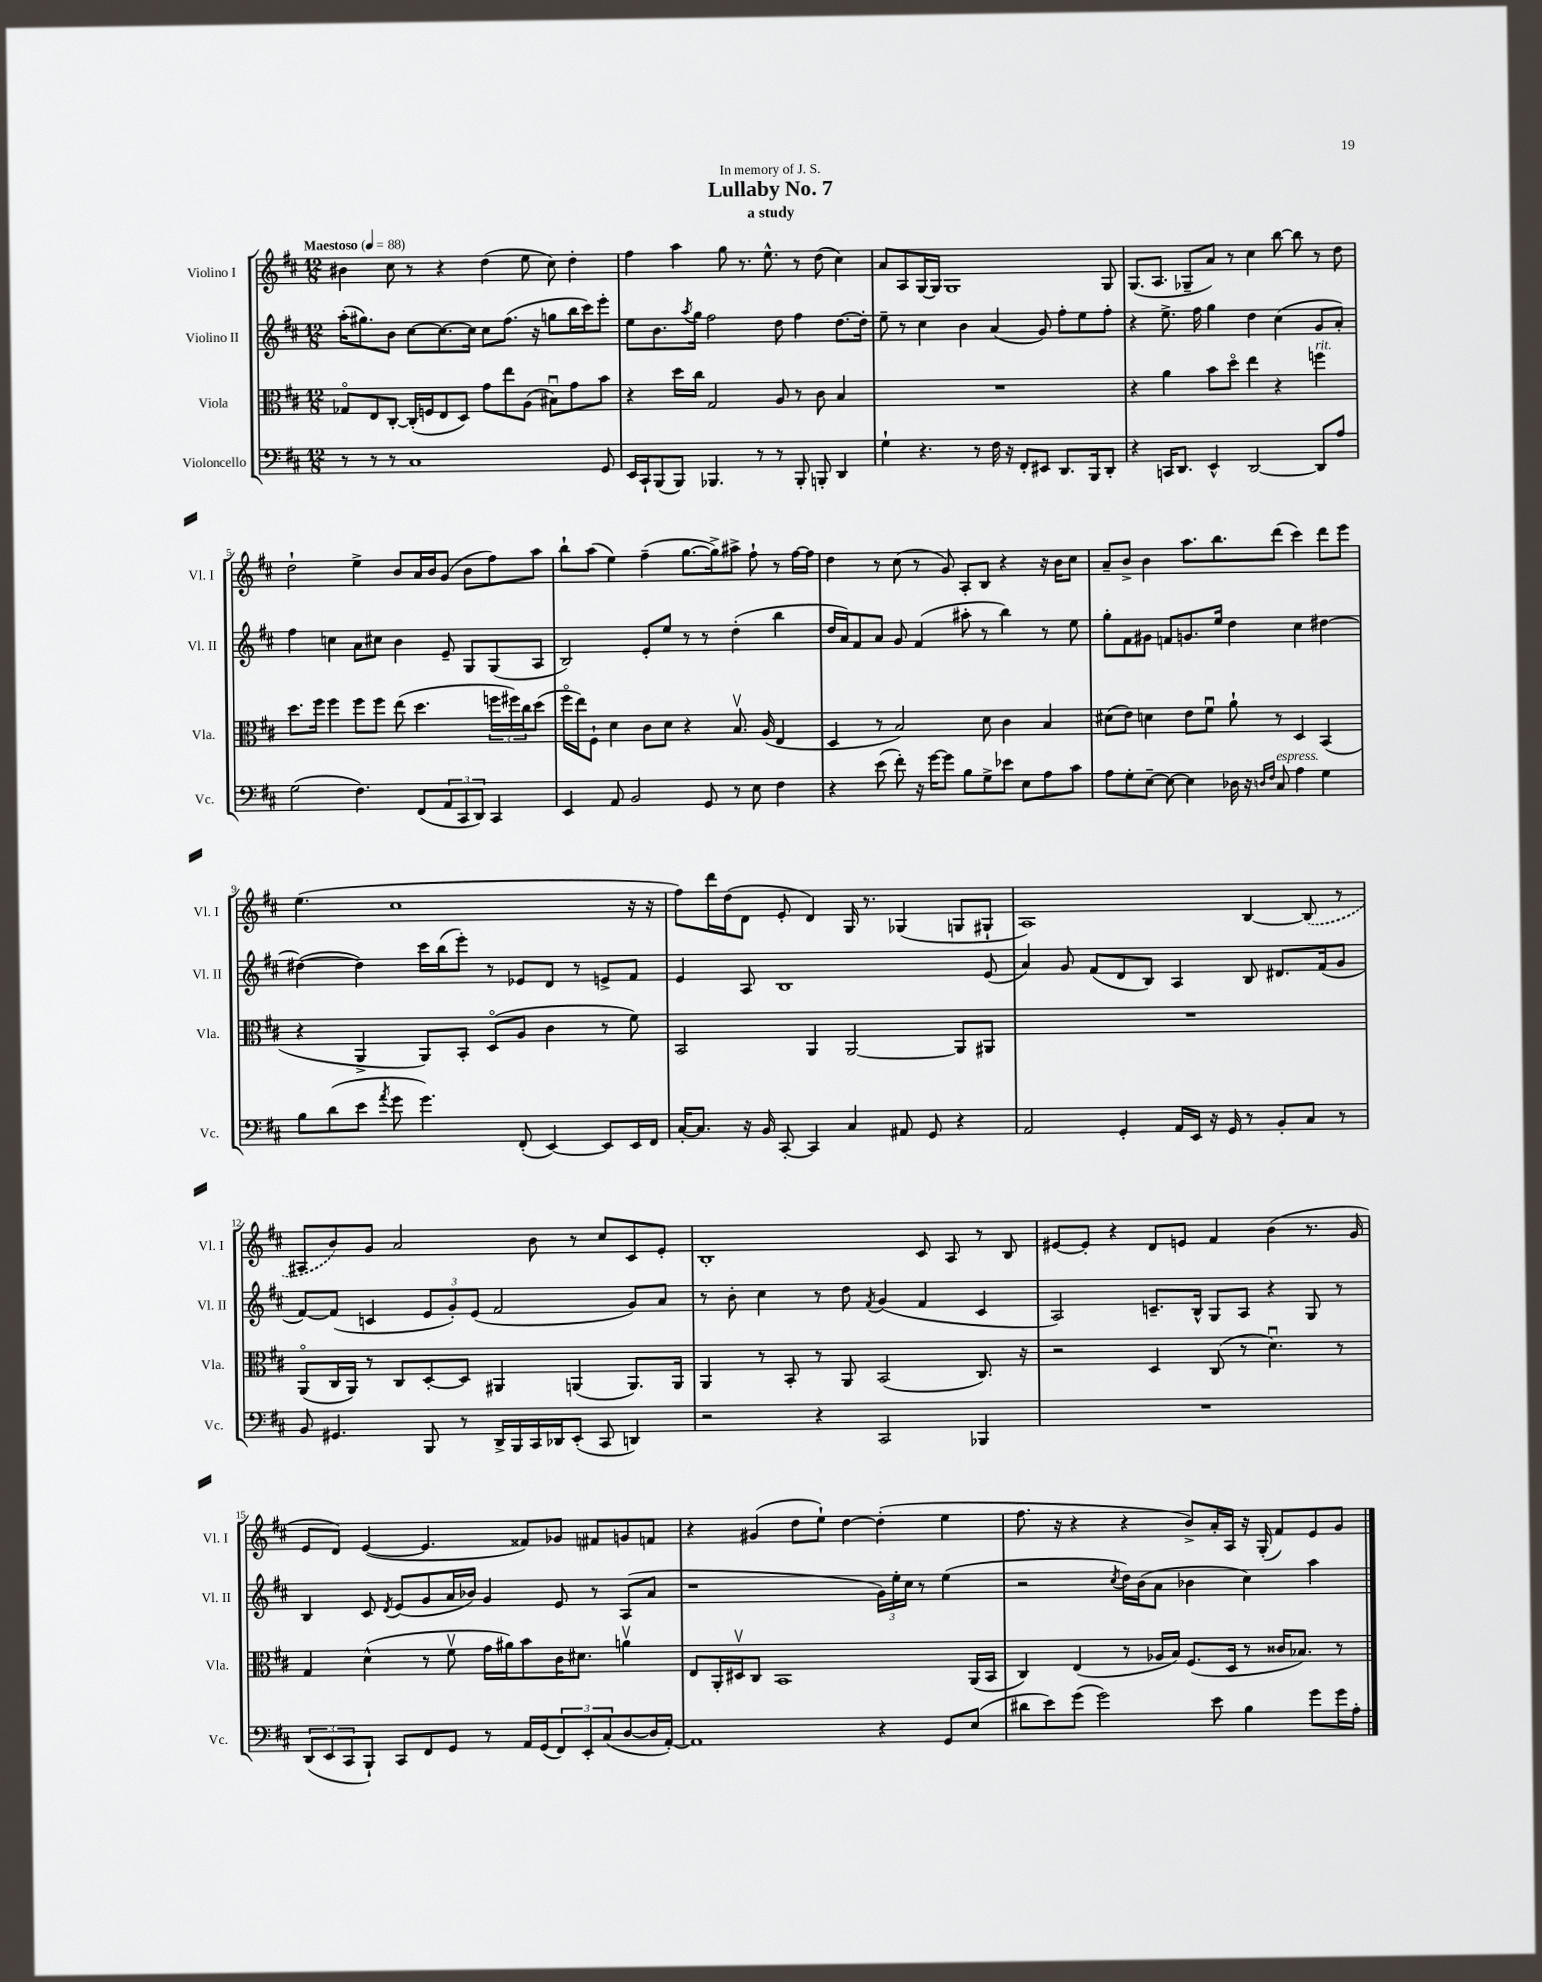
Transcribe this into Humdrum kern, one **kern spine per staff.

**kern	**kern	**kern	**kern
*part4	*part3	*part2	*part1
*staff4	*staff3	*staff2	*staff1
*I"Violoncello	*I"Viola	*I"Violino II	*I"Violino I
*I'Vc.	*I'Vla.	*I'Vl. II	*I'Vl. I
*clefF4	*clefC3	*clefG2	*clefG2
*k[f#c#]	*k[f#c#]	*k[f#c#]	*k[f#c#]
*M12/8	*M12/8	*M12/8	*M12/8
*MM88	*MM88	*MM88	*MM88
=1	=1	=1	=1
!	!	!	!LO:TX:a:B:t=Maestoso
8r	8G-X/L	(16aa'\KL	4b#X\
.	.	8.gg#X\)	.
8r	8E/	.	.
8r	[8C#'/J	8b\J	8cc#\
1C#	(16C#'/LL]	[8cc#\L	8r
.	16Fn/J	.	.
.	8E/	8.cc#\_	4r
.	8D/J)	.	.
.	.	16cc#\Jk]	.
.	8g\L	8cc#\L	(4dd\
.	8ee\	(8.ff#\J	.
.	(8A\J	.	8ee\
.	.	16r	.
.	8B#Xu\L)	8ggn\L	8cc#\)
.	8g\	16bb\L	4dd'\
.	.	16ccc#\J)	.
8GG/	8b\J	8eee'\J	.
=2	=2	=2	=2
16EE/LL	4r	8ee\L	4ff#\
16CC#`/J	.	.	.
(8BBB/	.	8.b\	.
8BBB/J)	16dd\LL	.	4aa\
.	.	8qaa/	.
.	16cc#\JJ	16gg\Jk	.
4.BBB-X/	2G/	2ff#\	.
.	.	.	8gg\
.	.	.	8.r
8r	.	.	.
.	.	.	8.ee^^\
8r	8A/	8dd\	.
8BBB-'/	8r	4ff#\	8r
8BBBn'/	8c#\	.	(8dd\
4DD/	4B/	[8.dd\L	4cc#\)
.	.	16dd'\Jk]	.
=3	=3	=3	=3
4G`\	1.r	8ee~\	8a/L
.	.	8r	8A/
4.r	.	4cc#\	[16G/L
.	.	.	16G/JJ]
.	.	.	1G
.	.	4b\	.
8r	.	.	.
16F#\	.	(4a/	.
16r	.	.	.
8FF#'/L	.	.	.
8EE#X/J	.	8g/)	.
8.DD/L	.	8ff#'\L	.
.	.	8ee\	.
16BBB/k	.	.	.
8DD'/J	.	8ff#'\J	8G/
=4	=4	=4	=4
4r	4r	4r	(8.G/L
.	.	.	8.A/J
16CCn/KL	4a\	8.ee^\	.
8.DD/J	.	.	.
.	.	.	8G-X~/L
.	.	16ff#\	.
4EE^^/	8b\L	4gg\	8a/J)
.	8dd\J	.	8r
[2DD/	4ee\	4dd\	4cc#\
.	4r	(4cc#\	[8bb\
.	.	.	8bb\]
!	!LO:TX:a:i:t=rit.	!	!
8DD/L]	4ffn\	8g/L	8r
8A/J	.	8a'/J)	8dd\
!!LO:LB:g=z
=5	=5	=5	=5
(2G\	8.dd\L	4ff#\	2dd`\
.	16ff#\Jk	.	.
.	4ff#\	4ccn\	.
4.F#\)	8ff#\L	8a\L	4ee^\
.	8ff#\J	8cc#X\J	.
.	(8ee\	4b\	8b/L
(8FF#/L	4.dd\	.	16a/L
.	.	.	16b/J
12AA/	.	8e~/	(8g/J
12CC#/	.	.	.
.	.	8G/L	8b\L
12DD/J)	.	.	.
4CC#/	24ffn\LL	(8G/	8ff#\)
.	24ff#X\)	.	.
.	24cc#\J	.	.
.	(8dd\J	8A/J	8aa\J
=6	=6	=6	=6
4EE/	16ff#\LL	2B/)	8bb`\L
.	16ee\J)	.	.
.	8F#`\J	.	(8aa\J
8AA/	4d\	.	4ee\)
2BB/	.	.	.
.	8c#\L	8e'/L	(4ff#~\
.	8d\J	8ee/J	.
.	4r	8r	[8.gg\L
8GG/	.	8r	.
.	.	.	16gg^\k])
8r	8.Bv/	(4dd'\	8aa#X^\J
8E\	.	.	8ff#`\
.	(16A/	.	.
4F#\	4E/	4bb\	8r
.	.	.	[16ff#\LL
.	.	.	16ff#\JJ]
=7	=7	=7	=7
4r	4D/	16dd/LL	4dd\
.	.	16a/J)	.
.	.	8f#/	.
(8e\	8r	8a/J	8r
8f#'\)	2B/)	8g/	(8cc#\
16r	.	(4f#/	8r
[16g\KL	.	.	.
8g\J]	.	.	8g/)
8B\L	.	8aa#X'\	8A'/L
8G^\	8d\	8r	8B/J
8e-X\J	4c#\	4bb\)	4r
8E\L	.	.	.
8A\	4B/	8r	16r
.	.	.	16b\KL
8c#\J	.	8ee\	8cc#\J
=8	=8	=8	=8
8A\L	(8d#X\L	8gg'\L	8a~/L
8G'\	8e\J)	8f#\	8b^/J
[8E~\J	4dn\	8g#X\J	4b\
8E\_	.	8fn/L	.
4E\]	8e\L	8.gn/	8.aa\L
.	8f#u\J	.	.
.	.	16ee/Jk	8.bb\
16D-X\	8a`\	4dd\	.
16r	.	.	.
16qqDn/LL	.	.	.
16qqF#/JJ	.	.	.
!LO:TX:a:i:t=espress.	!	!	!
8C#/	8r	.	(8ddd\J
4A\	4D/	4cc#\	4ccc#\)
4G\	(4BB/	[4dd#X\	8ddd\L
.	.	.	8eee\J
!!LO:LB:g=z
=9	=9	=9	=9
8B\L	4r	(4dd#X\_	(4.ee\
(8d\	.	.	.
8e\J	4AA^/	4dd#\])	.
8qa/	.	.	.
8g\	.	.	1cc#
4.g\)	8AA/L)	16ccc#\LL	.
.	.	(16bb\J	.
.	8BB'/J	8eee'\J)	.
.	(8D/L	8r	.
(8FF#'/	8A/J	8e-X/L	.
[4EE/)	4c#\	8d/J	.
.	.	8r	.
8EE/L]	8r	8en^/L	.
16EE/L	8f#\)	8f#/J	16r
16FF#/JJ	.	.	16r
=10	=10	=10	=10
[16C#'/KL	2BB/	4e/	8ff#\L)
8.C#/J]	.	.	.
.	.	.	16ddd\L
.	.	.	(16dd\J
16r	.	8A/	8d\J
16BB/	.	.	.
[8CC#'/	.	1B	8e'/
4CC#/]	4AA/	.	4d/)
4C#/	[2AA/	.	16G/
.	.	.	8.r
8AA#X/	.	.	(4G-X/
8GG/	.	.	.
4r	8AA/L]	.	8Gn/L
.	8AA#X/J	(8e/	8G#X`/J
=11	=11	=11	=11
2AA/	1.r	4a/)	1A)
.	.	8g/	.
.	.	(8f#/L	.
4GG'/	.	8d/	.
.	.	8B/J)	.
16AA/LL	.	4A/	.
16EE/JJ	.	.	.
16r	.	.	.
16GG/	.	.	.
8r	.	8B/	[4B/
8BB'/L	.	8.d#X/L	.
8C#/J	.	.	(8B/]
.	.	(16f#/k	.
8r	.	8g/J	8r
!!LO:LB:g=z
=12	=12	=12	=12
8BB/	(8AA/L	[8f#/L)	8A#X/L
4.GG#X/	16C#/L	(8f#/J]	8b/)
.	16AA/JJ)	.	.
.	8r	4cn/	8g/J
.	8C#/L	.	2a/
8BBB/	[8D'/	12e/L	.
.	.	12g'/)	.
8r	8D/J]	.	.
.	.	(12e/J	.
16DD^/LL	4AA#X/	2f#/	.
16BBB/	.	.	.
16CC#/	.	.	8b\
16DD-X/J	.	.	.
(8EE'/J	(4AAn/	.	8r
8CC#/	.	.	8cc#/L
4DDn/)	8.AA/L)	8g/L)	8c#/
.	.	8a/J	8e'/J
.	16AA/Jk	.	.
=13	=13	=13	=13
2r	4AA/	8r	1B'
.	.	8b'\	.
.	8r	4cc#\	.
.	8BB'/	.	.
4r	8r	8r	.
.	8AA/	8dd\	.
.	.	8qf#/	.
2CC#/	(2BB/	(4g/	.
.	.	4f#/	8c#/
.	.	.	8A/
4BBB-X/	8.C#/)	4c#/	8r
.	.	.	8B/
.	16r	.	.
=14	=14	=14	=14
1.r	2r	2A/)	[8e#X/L
.	.	.	8e#'/J]
.	.	.	4r
.	4D/	8.cn~/L	8d/L
.	.	.	8en/J
.	.	16B^^/Jk	.
.	(8C#/	8G/L	4f#/
.	8r	8A/J	.
.	4.du\)	4r	(4b\
.	.	8G/	8.r
.	8r	8r	.
.	.	.	16g/
!!LO:LB:g=z
=15	=15	=15	=15
(12DD/L	4G/	4B/	8e/L
12EE/	.	.	.
.	.	.	8d/J)
12CC#/	.	.	.
8BBB`/J)	(4d^^\	8c#/	([4e/
.	.	8qd/	.
8CC#/L	.	(8e/L	.
8FF#/	8r	8g/	4.e/]
8GG/J	8f#v\	16a/L	.
.	.	16b-X/JJ)	.
8r	16g\LL	4g/	.
.	16a#X\J)	.	.
16AA/LL	8b\	.	8f##X/L)
(16GG/J	.	.	.
12FF#/)	16c#\K	8e/	8g-X/J
.	8.d#X\J	.	.
12EE'/	.	.	.
.	.	8r	8f#X/L
(12C#/	.	.	.
[8D/	4anv\	(8A/L	8gn/
16D/L]	.	8a/J	8fn/J
[16AA'/JJ)	.	.	.
=16	=16	=16	=16
1AA]	8E/L	1r	4r
.	16AA'/L	.	.
.	16D#Xv/J	.	.
.	8C#/J	.	(4g#X/
.	1BB	.	.
.	.	.	8dd\L
.	.	.	8ee`\J)
.	.	.	[4dd\
4r	.	24g\LL)	(4dd'\]
.	.	24ee'\	.
.	.	24cc#\JJ	.
.	.	8r	.
8GG/L	.	(4ee\	4ee\
(8E/J	(16AA/LL	.	.
.	16BB/JJ	.	.
=17	=17	=17	=17
8d#X\L	4C#/)	2r	8.ff#\
8e\)	.	.	.
.	.	.	16r
(8g\J	(4E/	.	4r
2g\)	.	.	.
.	.	8qcc#/	.
.	8r	16dd\LL)	4r
.	.	(16b\J	.
.	16A-X/LL	8a\J	.
.	16B/JJ)	.	.
.	(8.F#/L	4b-X\	8b^/L)
8e\	.	.	16a'/L
.	16D/Jk	.	16A/JJ
4B\	8r	4cc#\)	16r
.	.	.	(16G'/
.	16c##X/KL	.	8f#/L)
.	8.B-X/J)	.	.
8g\L	.	4aa\	8e/
16g\L	8r	.	8g/J
16A'\JJ	.	.	.
==	==	==	==
*-	*-	*-	*-
